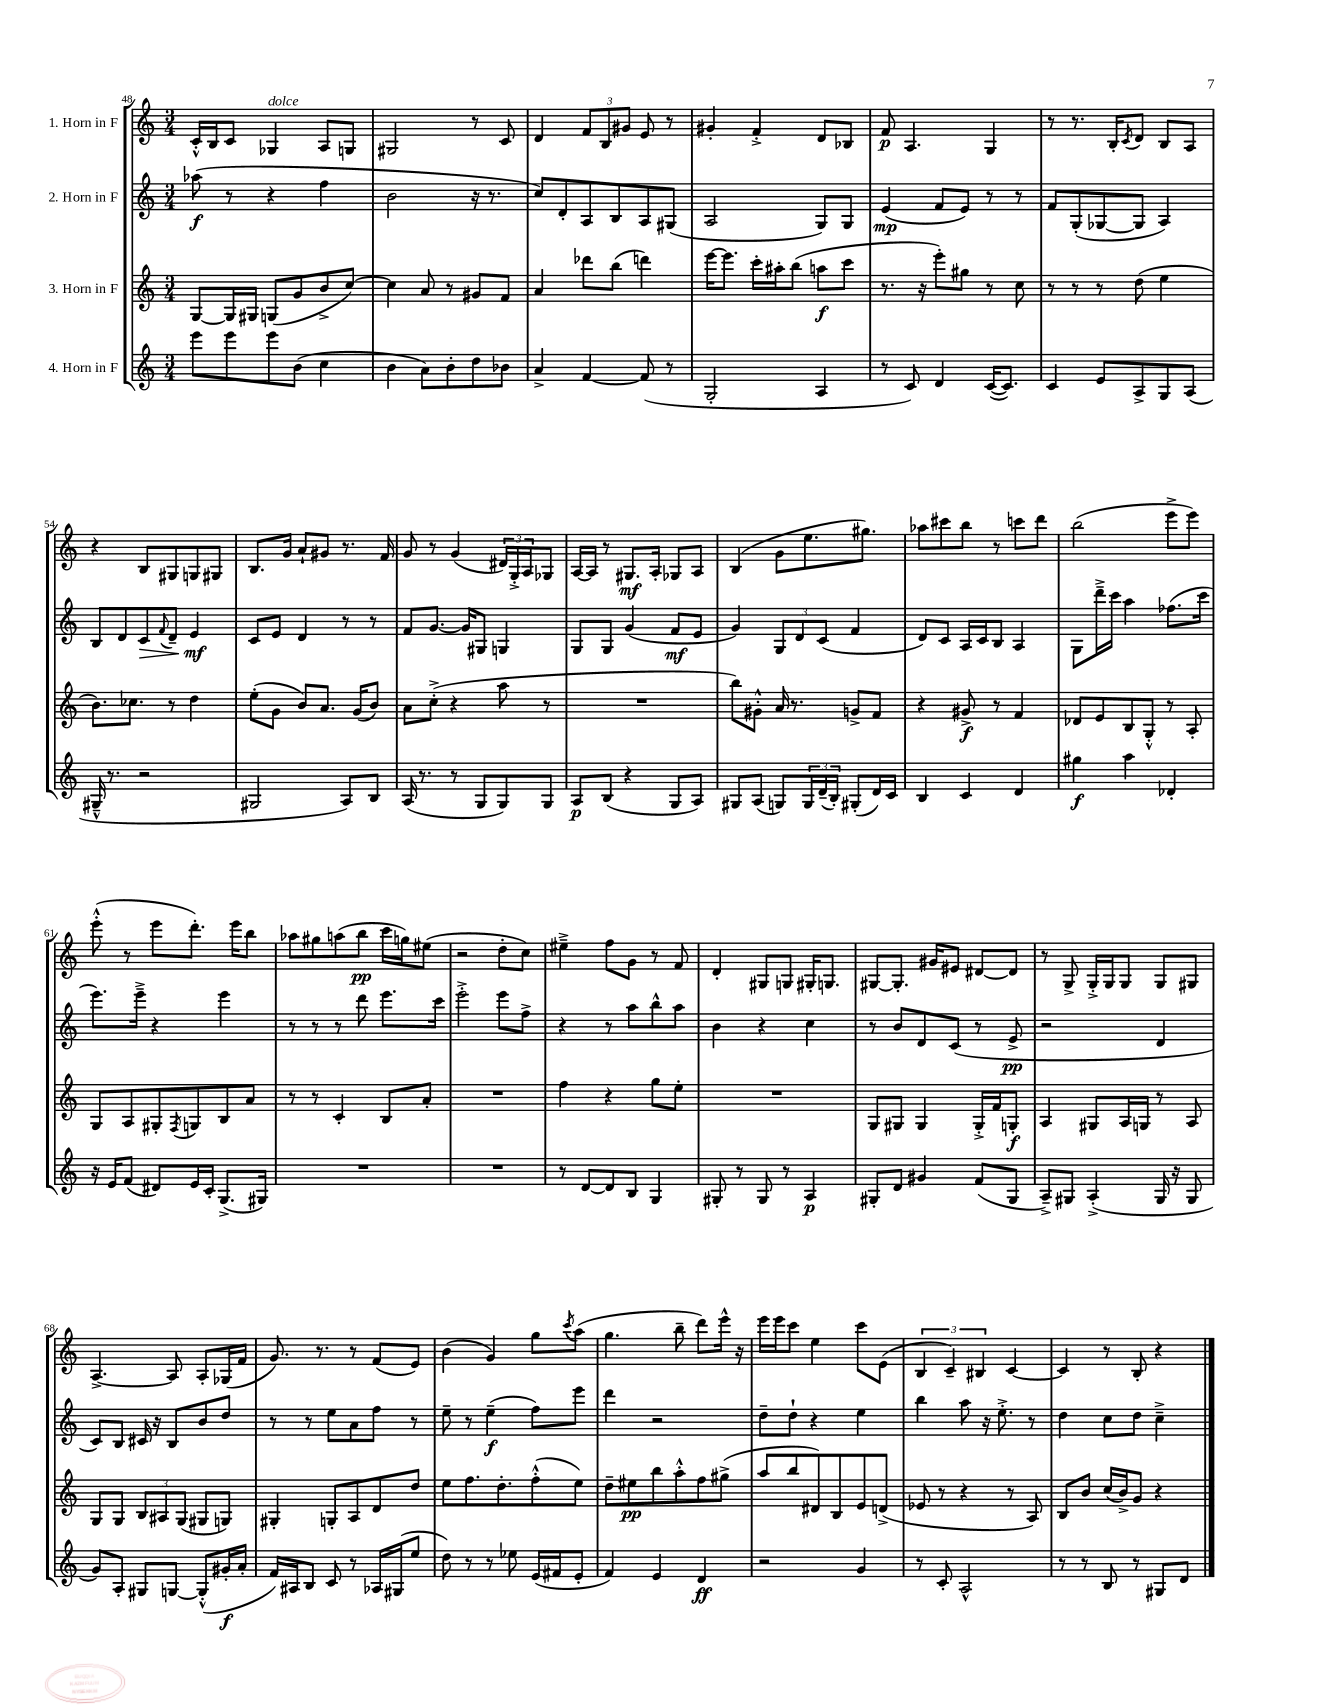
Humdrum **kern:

**kern	**kern	**kern	**kern
*staff4	*staff3	*staff2	*staff1
*clefG2	*clefG2	*clefG2	*clefG2
*k[]	*k[]	*k[]	*k[]
*M3/4	*M3/4	*M3/4	*M3/4
8eee	[8G	(8aa-	16c'^^
.	.	.	16B
8eee	16G]	8r	8c
.	16G#	.	.
8eee	(8G	4r	4G-
(8b	8g	.	.
4cc	8b^	4ff	8A
.	[8cc)	.	8G
=	=	=	=
4b	4cc]	2b	2G#
8a)	8a	.	.
8b'	8r	.	.
8dd	8g#	16r	8r
.	.	8.r	.
8b-	8f	.	8c
=	=	=	=
4a^	4a	8cc)	4d
.	.	8d'	.
[4f	8ddd-	8A	12f
.	.	.	12B
.	(8bb	8B	.
.	.	.	12g#
(8f]	4ddd)	8A	8e
8r	.	(8G#	8r
=	=	=	=
2G'	[16eee	2A	4g#'
.	8.eee]	.	.
.	16ccc'	.	4f'^
.	16aa#'	.	.
.	(8bb	.	.
4A	8aa	8G)	8d
.	8ccc	8G	8B-
=	=	=	=
8r	8.r	(4e	8f
8c)	.	.	4.A
.	16r	.	.
4d	8eee')	8f	.
.	8gg#	8e)	.
([16c	8r	8r	4G
8.c])	.	.	.
.	8cc	8r	.
=	=	=	=
4c	8r	8f	8r
.	8r	(8G'	8.r
8e	8r	[8G-	.
.	.	.	16B'
.	.	.	8qc
8A^	(8dd	8G-]	8d
8G	4ee	4A)	8B
(8A	.	.	8A
=	=	=	=
16G#~^^	8.b)	8B	4r
8.r	.	.	.
.	.	8d	.
.	8.cc-	.	.
2r	.	8c	8B
.	.	8qqf	.
.	8r	8d~	8G#
.	4dd	4e	8G
.	.	.	8G#
=	=	=	=
2G#	(8ee'	8c	8.B
.	8g	8e	.
.	.	.	16g
.	8b)	4d	8a`
.	8.a	.	8g#
8A)	.	8r	8.r
.	(16g	.	.
8B	8b)	8r	.
.	.	.	16f
=	=	=	=
(16A	8a	8f	8g
8.r	.	.	.
.	(8cc'^	[8.g	8r
8r	4r	.	(4g
.	.	16g]	.
8G	.	8G#	.
8G)	8aa	4G	24d#)
.	.	.	24G'^
.	.	.	24A
8G	8r	.	8G-
=	=	=	=
8A	2.r	8G	[16A
.	.	.	16A]
(8B	.	8G	8r
4r	.	(4g	8.G#
.	.	.	16A'
8G	.	8f	8G-
8A)	.	8e	8A
=	=	=	=
8G#	8bb)	4g)	(4B
(8A	8g#'^^	.	.
8G)	16a	12G	8g
.	8.r	.	.
.	.	12d	.
24G	.	.	8.ee
(24d~	.	(12c	.
24B')	.	.	.
(8G#'	8g^	4f	.
.	.	.	8.gg#)
16d)	8f	.	.
16c	.	.	.
=	=	=	=
4B	4r	8d)	8aa-
.	.	8c	8ccc#
4c	8g#^	16A	8bb
.	.	16c	.
.	8r	8B	8r
4d	4f	4A	8ccc
.	.	.	8ddd
=	=	=	=
4gg#	8d-	8G	(2bb
.	8e	16ddd~^	.
.	.	16ccc	.
4aa	8B	4aa	.
.	8G'^^	.	.
4d-'	8r	(8.ff-	8eee^
.	8A'	.	8eee)
.	.	16ccc	.
=	=	=	=
16r	8G	8.eee)	(8eee'^^
16e	.	.	.
(8f	8A	.	8r
.	.	16eee~^	.
8d#)	8G#'	4r	8eee
.	8qF	.	.
16e	8G	.	8.ddd')
16c'	.	.	.
(8.G^	8B	4eee	.
.	.	.	16eee
.	8a	.	8bb
16G#)	.	.	.
=	=	=	=
2.r	8r	8r	8aa-
.	8r	8r	8gg#
.	4c'	8r	(8aa
.	.	8ddd	8bb
.	8B	8.eee	16ccc
.	.	.	16gg)
.	8a'	.	(8ee#
.	.	16ccc	.
=	=	=	=
2.r	2.r	2eee'^	2r
.	.	8eee	8dd'
.	.	8ff^	8cc)
=	=	=	=
8r	4ff	4r	4ee#~^
[8d	.	.	.
8d]	4r	8r	8ff
8B	.	8aa	8g
4G	8gg	8bb^^	8r
.	8ee'	8aa	8f
=	=	=	=
8G#'	2.r	4b	4d'
8r	.	.	.
8G#	.	4r	8G#
8r	.	.	8G
4A	.	4cc	16G#'
.	.	.	8.G
=	=	=	=
8G#'	8G	8r	[8G#
8d	8G#	8b	8.G#']
4g#	4G#	8d	.
.	.	.	16g#
.	.	(8c	8e#
(8f	16G#'^	8r	[8d#
.	16f	.	.
8G#	8G'	8e^	8d#]
=	=	=	=
8A~^)	4A	2r	8r
8G#	.	.	8G^
(4A'^	8G#	.	16G'^
.	.	.	16G
.	16A	.	8G
.	16G	.	.
16G#	8r	4d	8G
16r	.	.	.
8G#	8A	.	8G#
=	=	=	=
8g)	8G	8c)	[4.A^
8A'	8G	8B	.
8G#	12B	16c#	.
.	.	16r	.
.	12A#	.	.
[8G	.	8B	8A]
.	(12G	.	.
(8G'^^]	8G#	8b	8A'
16g#'	8G)	8dd	(16G-
16a'	.	.	16f
=	=	=	=
16f)	4G#'	8r	8.g)
16A#	.	.	.
8B	.	8r	.
.	.	.	8.r
8c	8G'	8ee	.
8r	8A	8a	8r
16A-	8d	8ff	(8f
(16G#	.	.	.
8ee	8dd	8r	8e)
=	=	=	=
8dd)	8ee	8ee~	(4b
8r	8.ff	8r	.
8r	.	(4ee~	4g)
.	8.dd'	.	.
8ee-	.	.	.
(16e	(8ff'^^	8ff)	8gg
16f#	.	.	.
.	.	.	8qccc
8e'	8ee)	8eee	(8aa
=	=	=	=
4f)	8dd~	4ddd	4.gg
.	8ee#	.	.
4e	8bb	2r	.
.	8aa'^^	.	8bb~
4d	8ff	.	8ddd)
.	(8gg#^	.	16eee^^
.	.	.	16r
=	=	=	=
2r	8aa	8dd~	16eee
.	.	.	16eee
.	8bb	8dd`	8ccc
.	8d#)	4r	4ee
.	8B	.	.
4g	8e	4ee	8ccc
.	(8d^	.	(8e
=	=	=	=
8r	8e-	4bb	6B
8c'	8r	.	.
.	.	.	6c~)
2A^^	4r	8aa	.
.	.	.	6B#
.	.	16r	.
.	.	8.ee'^	.
.	8r	.	[4c
.	8A)	8r	.
=	=	=	=
8r	8B	4dd	4c]
8r	8b	.	.
8B	(16cc	8cc	8r
.	16b^)	.	.
8r	8g	8dd	8B'
8G#	4r	4cc~^	4r
8d	.	.	.
==	==	==	==
*-	*-	*-	*-
